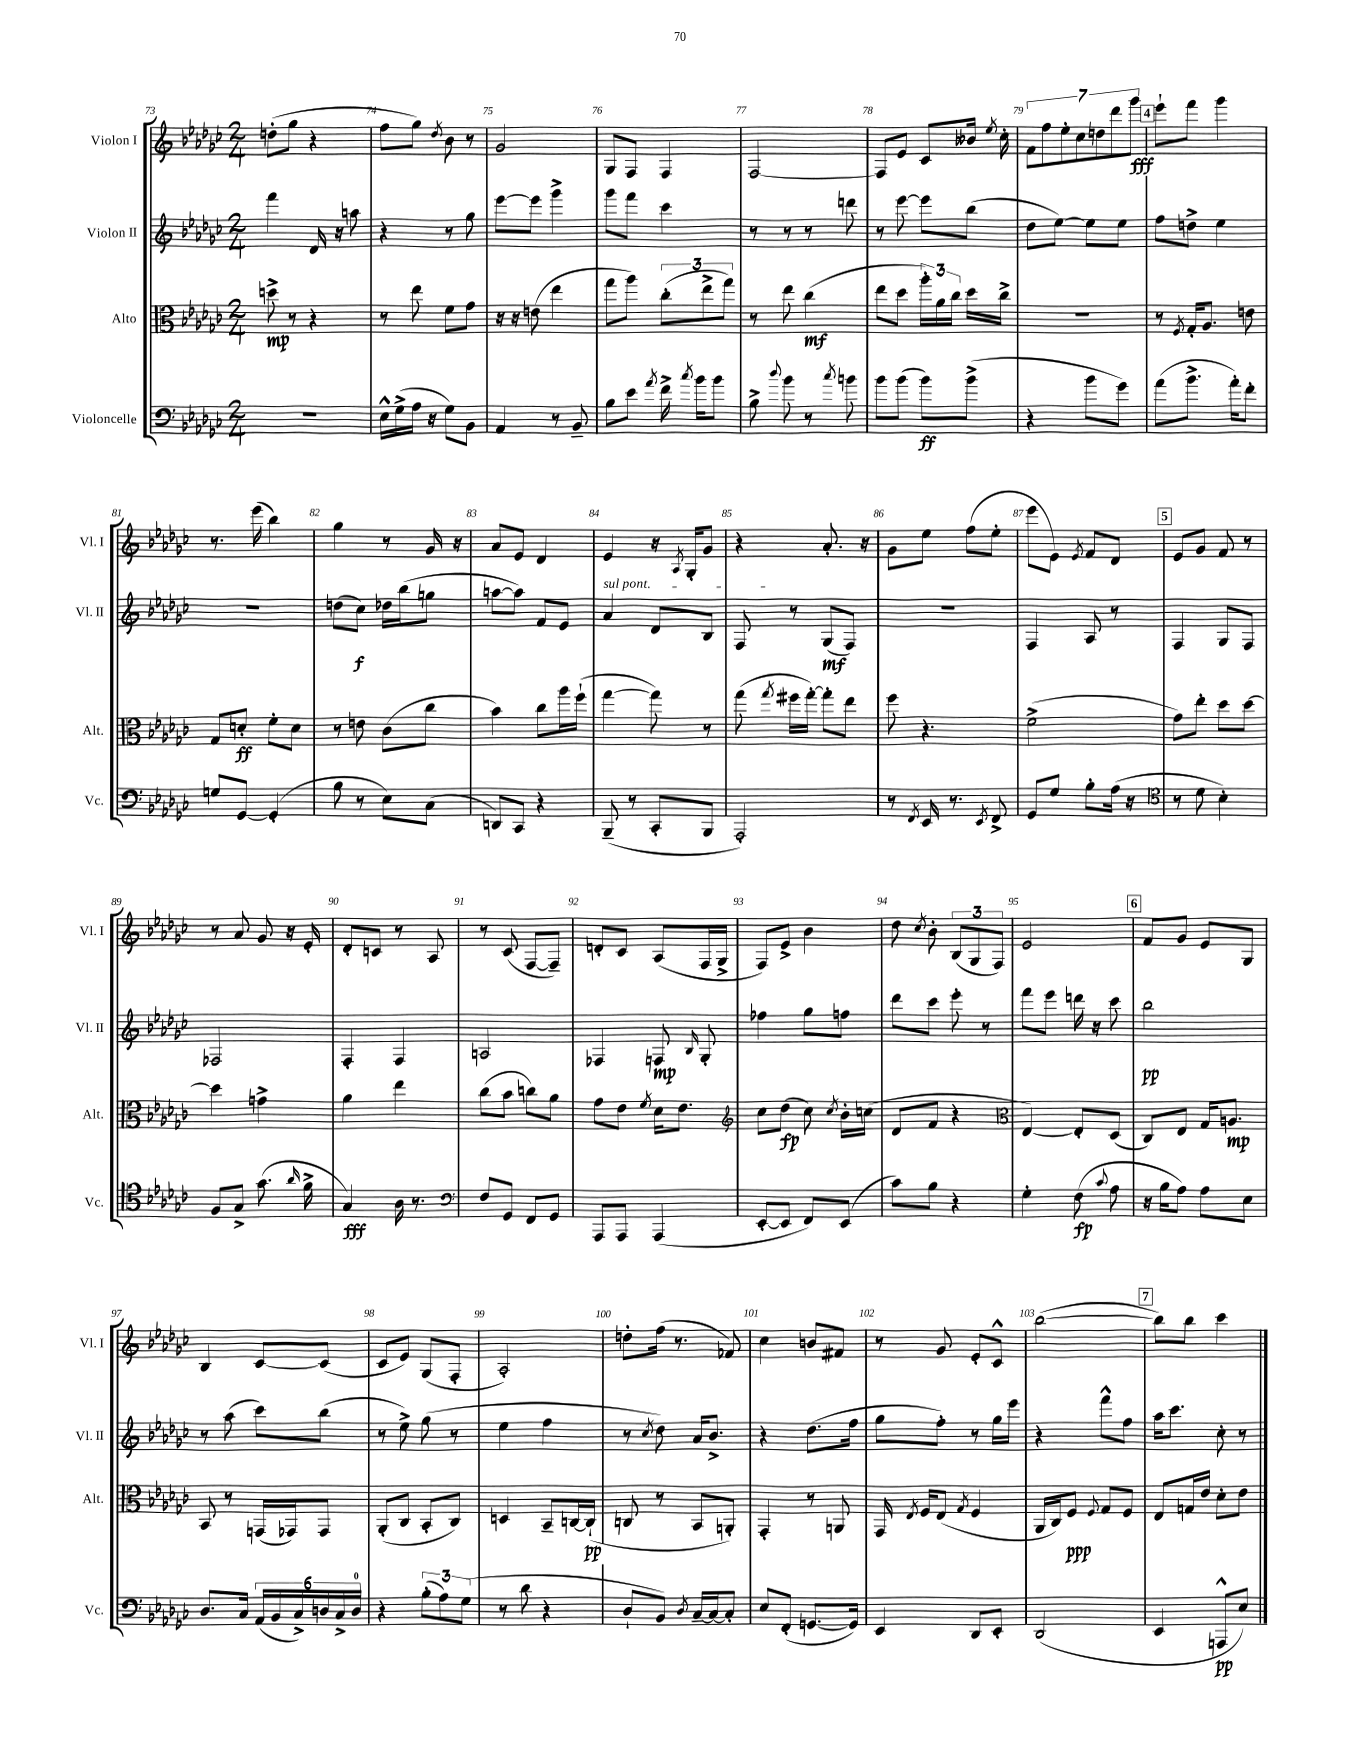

**kern	**kern	**kern	**kern
*staff4	*staff3	*staff2	*staff1
*clefF4	*clefC3	*clefG2	*clefG2
*k[b-e-a-d-g-c-]	*k[b-e-a-d-g-c-]	*k[b-e-a-d-g-c-]	*k[b-e-a-d-g-c-]
*M2/4	*M2/4	*M2/4	*M2/4
2r	8dd^	4fff	(8dd'
.	8r	.	8gg-
.	4r	16d-	4r
.	.	16r	.
.	.	8aa	.
=	=	=	=
16E-^^	8r	4r	8ff
(16G-^	.	.	.
16A-	8ee-	.	8gg-)
16r	.	.	.
.	.	.	8qdd-
8G-)	8f	8r	8b-
8BB-	8g-	8gg-	8r
=	=	=	=
4AA-	16r	[8eee-	2g-
.	16r	.	.
.	(8e	8eee-]	.
8r	4ee-	4ggg-^	.
8BB-~	.	.	.
=	=	=	=
8B-	8gg-	8ggg-	8G-
8e-	8aa-)	8fff	8F
8qa-	.	.	.
16f^	(12cc-'	4ccc-	4F
8qcc-	.	.	.
16b-	.	.	.
.	12ee-^	.	.
8b-	.	.	.
.	12gg-)	.	.
=	=	=	=
8B-^	8r	8r	[2F
8qqdd-	.	.	.
8b-	8ee-	8r	.
8r	(4cc-	8r	.
8qcc-	.	.	.
8b	.	8ddd	.
=	=	=	=
8b-	8ee-	8r	8F]
(8b-	8dd-	[8eee-	8e-
8b-)	24aa-')	8eee-]	8c-
.	24a-	.	.
.	24cc-	.	.
(8b-^	16dd-	(8bb-	16b--
.	.	.	8qee-
.	16cc-^	.	16cc-'
=	=	=	=
4r	2r	8dd-	14f
.	.	.	14ff
.	.	[8ee-)	.
.	.	.	14ee-'
.	.	.	14cc-
8b-	.	8ee-]	.
.	.	.	14dd
.	.	.	14ddd-
8g-)	.	8ee-	.
.	.	.	14ggg-
=	=	=	=
(8a-	8r	8ff	8eee-`
.	8qF	.	.
8.b-^	16G-'	8dd^	8fff
.	8.A-	.	.
.	.	4ee-	4ggg-
16a-')	.	.	.
8f'	8e	.	.
=	=	=	=
8G	8G-	2r	8.r
[8GG-	8d'	.	.
.	.	.	(16eee-
(4GG-']	8f'	.	4bb-)
.	8d	.	.
=	=	=	=
8B-	8r	(8dd	4gg-
8r	8e	8cc-)	.
8E-)	(8c-	16dd-	8r
.	.	(16bb-	.
(8C-	8cc-	8gg	16g-
.	.	.	16r
=	=	=	=
8DD)	4b-)	[8aa	8a-
8CC-	.	8aa])	8e-
4r	8cc-	8f	4d-
.	16aa-	8e-	.
.	(16ff`	.	.
=	=	=	=
(8BBB-~	[4gg-	4a-	4e-
8r	.	.	.
8CC-'	8gg-])	8d-	16r
.	.	.	8qA-
.	.	.	16G-'
8BBB-	8r	8B-	8g-
=	=	=	=
2AAA-')	(8gg-	8F	4r
.	8qgg-	.	.
.	16ff#	8r	.
.	[16gg-')	.	.
.	8gg-']	(8G-	8.a-'
.	8ee-	8F)	.
.	.	.	16r
=	=	=	=
8r	8ff	2r	8g-
8qFF	.	.	.
16EE-	4.r	.	8ee-
8.r	.	.	.
.	.	.	(8ff
8qEE-	.	.	.
8FF^	.	.	8ee-'
=	=	=	=
8GG-	(2f^	4F	8eee-
8G-	.	.	8e-)
.	.	.	8qe-
8B-'	.	8A-	8f
(16A-	.	8r	8d-
16r	.	.	.
=	=	=	=
*clefC4	*	*	*
8r	8g-)	4F	8e-
8d-	8ee-'	.	8g-
4B-')	8dd-	8G-	8f
.	[8dd-	8F	8r
=	=	=	=
8F	4dd-]	2F-	8r
8G-^	.	.	8a-
(8.g-	4g^	.	8g-
.	.	.	16r
16qqa-	.	.	.
16f^	.	.	16e-'
=	=	=	=
4G-)	4a-	4F'	8d-'
.	.	.	8c
16A-	4ee-	4F	8r
8.r	.	.	.
.	.	.	8A-
=	=	=	=
*clefF4	*	*	*
8F	(8cc-	2A	8r
8GG-	8b-	.	(8c-
8FF	8cc)	.	[8F
8GG-	8a-	.	8F~])
=	=	=	=
8AAA-	8g-	4F-	8d'
8AAA-	8e-	.	8c-
.	8qf	.	.
(4AAA-	16d-	8F	(8A-
.	8.e-	.	.
.	.	16qqB-	.
.	.	8G-'	16F
.	.	.	16G-^
=	=	=	=
*	*clefG2	*	*
[8EE-'	8cc-	4ff-	8F)
8EE-]	(8dd-	.	8e-^
8FF)	8cc-)	8gg-	4b-
.	8qcc-	.	.
(8EE-	16b-'	8ff	.
.	(16cc	.	.
=	=	=	=
8c-)	8d-	8ddd-	8dd-
.	.	.	8qcc-
8B-	8f	8ccc-	8b-'
4r	4r	8eee-'	(12B-
.	.	.	12G-
.	.	8r	.
.	.	.	12F)
=	=	=	=
*	*clefC3	*	*
4G-'	[4E-)	8fff	2e-
.	.	8eee-	.
(8F	8E-']	16ddd	.
.	.	16r	.
8qqc-	.	.	.
8A-	(8D-	8ccc-	.
=	=	=	=
16r	8C-)	2bb-	8f
16B-	.	.	.
8A-)	8E-	.	8g-
8A-	16G-	.	8e-
.	8.A	.	.
8E-	.	.	8G-
=	=	=	=
8.D-	8BB-	8r	4B-
.	8r	(8aa-	.
16C-	.	.	.
(24AA-	(16GG	8ccc-)	[8c-
24BB-	.	.	.
.	16GG-)	.	.
24C-^)	.	.	.
24D	8GG-	(8bb-	(8c-]
24C-^	.	.	.
24D	.	.	.
=	=	=	=
4r	(8AA-'	8r	8c-
.	8C-	8ee-^)	8e-)
(12B-'	8BB-'	(8gg-	(8G-
12A-)	.	.	.
.	8C-)	8r	8F'
(12G-	.	.	.
=	=	=	=
8r	4D	4ee-	2A-')
8d-	.	.	.
4r	8BB-~	4ff	.
.	[16C	.	.
.	(16C`]	.	.
=	=	=	=
8D-`	8C	8r	8dd'
.	.	8qcc-	.
8BB-)	8r	8dd-)	(16ff
.	.	.	8.r
8qD-	.	.	.
[16C-~	8BB-	16a-	.
16C-_	.	8.b-^	.
8C-']	8AA')	.	8f-)
=	=	=	=
8E-	4GG-'	4r	4cc-
(8FF'	.	.	.
[8.GG	8r	(8.dd-	8b
.	8AA	.	8f#
16GG])	.	16ff	.
=	=	=	=
4EE-	16GG-	8gg-	8r
.	8qE-	.	.
.	16F	.	.
.	(8E-	8ff')	8g-
.	8qG-	.	.
8DD-	4F	8r	8e-'
8EE-'	.	16gg-	8c-^^
.	.	16eee-	.
=	=	=	=
(2DD-	16AA-	4r	([2bb-
.	16C-)	.	.
.	8F	.	.
.	8qqF	.	.
.	8G-	8fff^^	.
.	8F	8ff	.
=	=	=	=
4EE-	8E-	16aa-	8bb-])
.	.	8.ccc-	.
.	16G	.	8bb-
.	16e-	.	.
8AAA^^	8d-'	8cc-'	4ccc-
8E-)	8e-	8r	.
==	==	==	==
*-	*-	*-	*-
